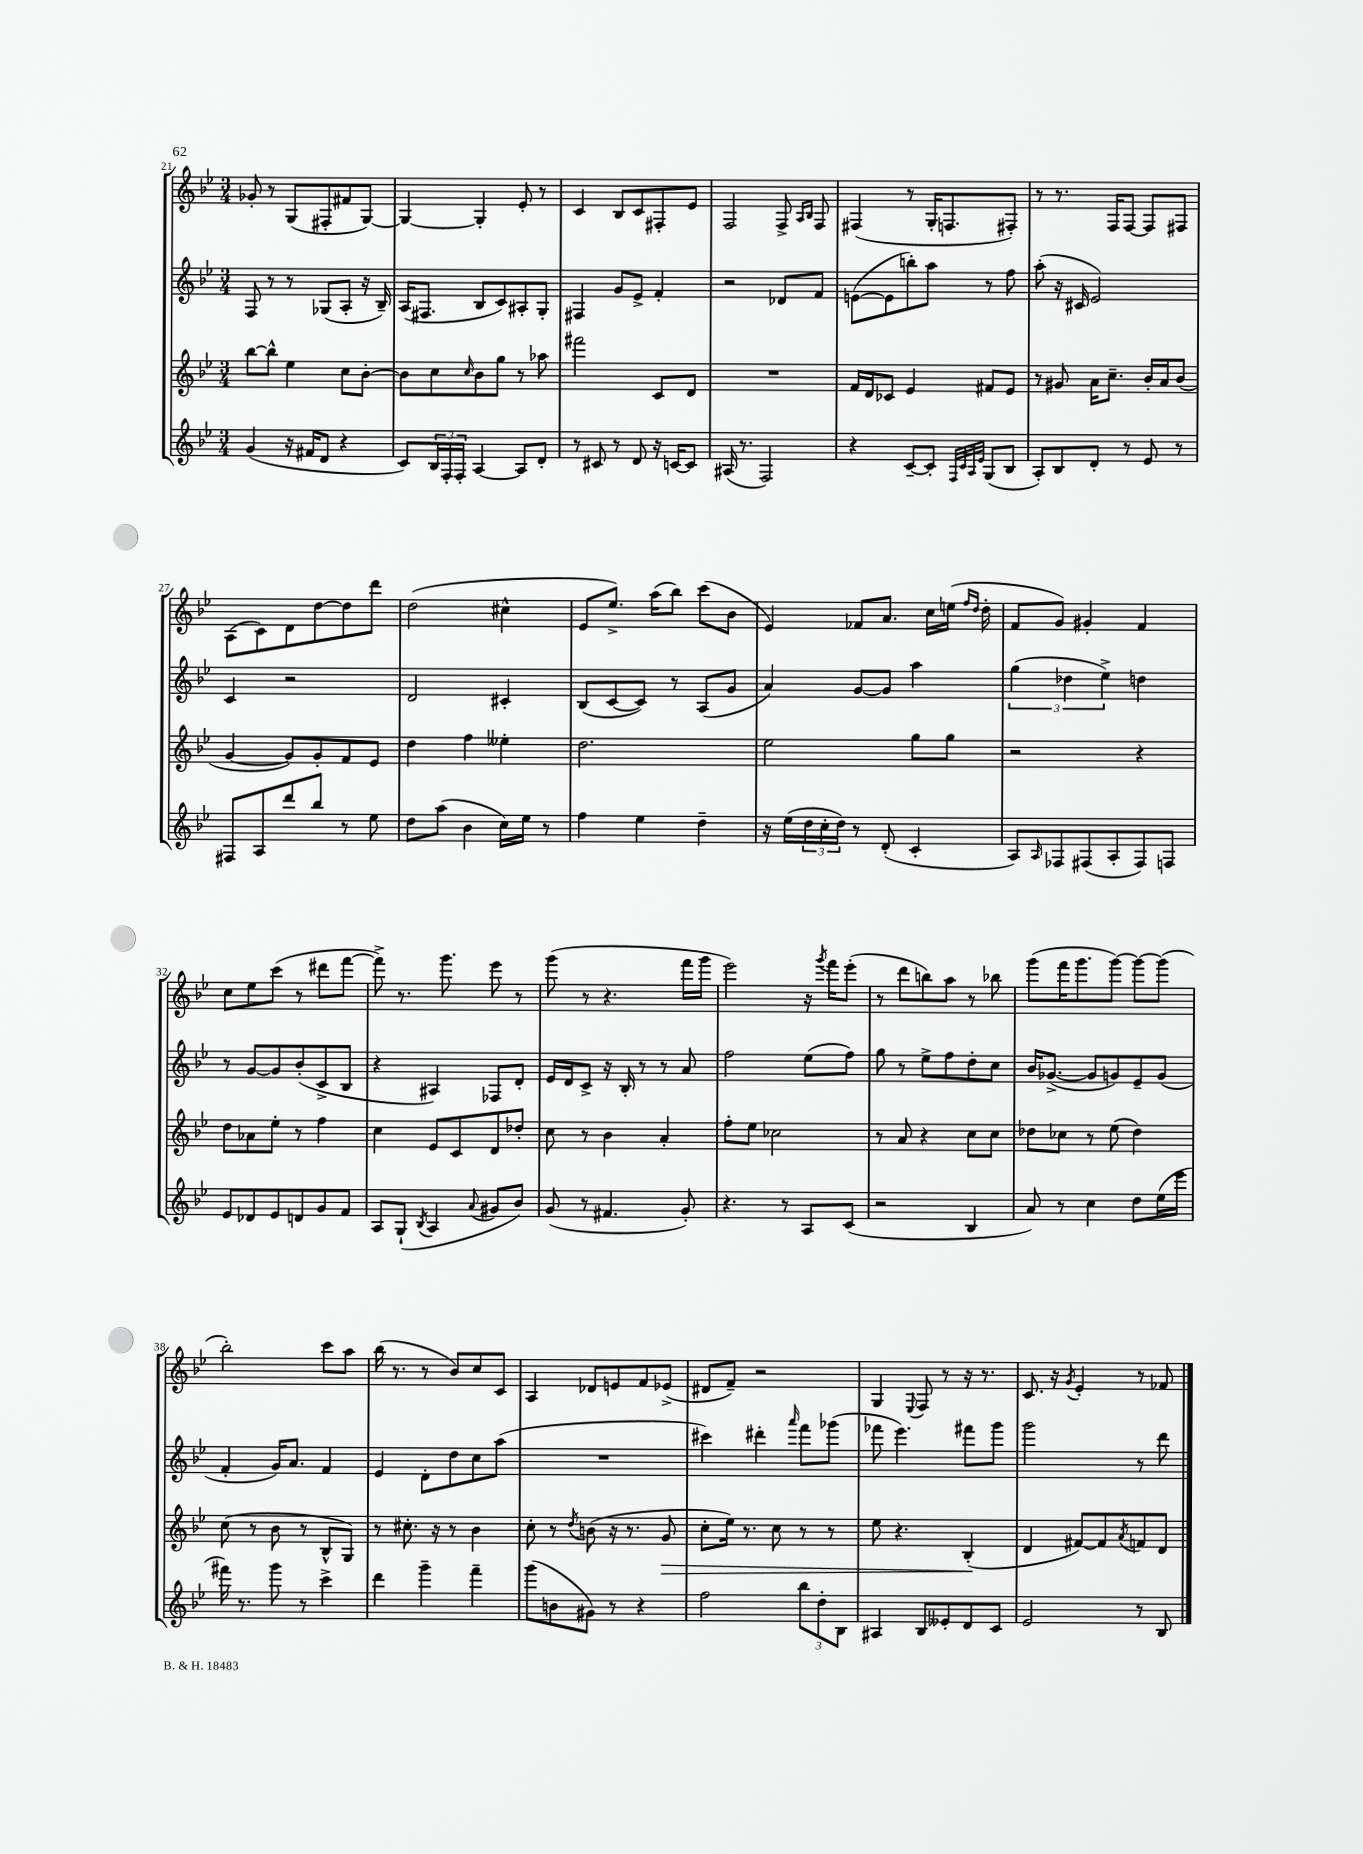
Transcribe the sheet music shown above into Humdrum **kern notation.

**kern	**kern	**kern	**kern
*staff4	*staff3	*staff2	*staff1
*clefG2	*clefG2	*clefG2	*clefG2
*k[b-e-]	*k[b-e-]	*k[b-e-]	*k[b-e-]
*M3/4	*M3/4	*M3/4	*M3/4
(4g	[8bb-	8F	8g-'
.	8bb-^^]	8r	8r
16r	4ee-	8r	(8G
16f#	.	.	.
8d	.	(8G-	8F#'
4r	8cc	8A'	8f#
.	[8b-'	16r	[8G)
.	.	16B-~)	.
=	=	=	=
8c)	8b-]	(16A	4G_
.	.	8.F#	.
24B-	8cc	.	.
24F'	.	.	.
24F'	.	.	.
.	16qqcc	.	.
[4A	8b-	8B-	4G']
.	8gg	8c)	.
8A]	8r	8A#'	8e-'
8d'	8aa-	8G'	8r
=	=	=	=
8r	2fff#	4F#	4c
8c#	.	.	.
8r	.	8g	8B-
8d	.	8e-^	8c
16r	8c	4f'	8F#'
[16c	.	.	.
8c]	8d	.	8e-
=	=	=	=
(16A#	2.r	2r	2F
8.r	.	.	.
2F)	.	.	.
.	.	8d-	8F^
.	.	.	16qqA
.	.	.	16qqB-
.	.	8f	8F
=	=	=	=
4r	16f	([8e	(4F#
.	16d	.	.
.	8c-	8e]	.
[8c~	4e-	8bb')	8r
8c']	.	8aa	16G'
.	.	.	8.F
32qqF	.	.	.
32qqc	.	.	.
32qqA	.	.	.
32qqe-	.	.	.
(8G	8f#	8r	.
8B-	8e-	8ff	8F#')
=	=	=	=
8A')	8r	(8aa'	8r
8B-	8g#	16r	8.r
.	.	16c#	.
8d'	16a	2e-)	.
.	8.cc~	.	16F
8r	.	.	[8F
8e-	16b-'	.	8F]
.	16a	.	.
8r	(8b-	.	8F#
=	=	=	=
8F#	[4g	4c	(8A
8A	.	.	8c)
8ddd	8g])	2r	8d
8bb-	8g'	.	[8dd
8r	8f	.	8dd]
8ee-	8e-	.	8ddd
=	=	=	=
8dd	4dd	2d	(2dd
(8aa	.	.	.
4b-	4ff	.	.
16cc)	4ee--'	4c#'	4cc#^^
16ee-	.	.	.
8r	.	.	.
=	=	=	=
4ff	2.dd	(8B-	8e-
.	.	[8c	8.ee-^)
4ee-	.	8c])	.
.	.	.	(16aa
.	.	8r	8bb-)
4dd~	.	(8A	(8ccc
.	.	8g	8b-
=	=	=	=
16r	2ee-	4a)	4e-)
(16ee-	.	.	.
24dd	.	.	.
24cc'	.	.	.
24dd)	.	.	.
8r	.	[8g	8f-
(8d'	.	8g]	8.a
4c'	8gg	4aa	.
.	.	.	16cc
.	8gg	.	(16ee
.	.	.	16qqff
.	.	.	16qqdd
.	.	.	16dd'
=	=	=	=
8A)	2r	(6gg	8f
16qqA	.	.	.
8F-	.	.	8g)
.	.	6dd-	.
(8F#	.	.	4g#'
.	.	6ee-^)	.
8A'	.	.	.
8F#)	4r	4dd	4f
8F	.	.	.
=	=	=	=
8e-	8dd	8r	8cc
8d-	8a-	[8g	8ee-
8e-	8ee-'	8g]	(8ccc
8d	8r	(8b-'	8r
8g	4ff	8c^	8ddd#
8f	.	8B-	[8fff
=	=	=	=
8A	4cc	4r	8fff^])
(8G`	.	.	8.r
8qB-	.	.	.
4A	8e-	4A#)	.
.	.	.	8.ggg
.	8c	.	.
8qqa	.	.	.
8g#	8d	8F-	8eee-
8b-)	8dd-'	8d'	8r
=	=	=	=
(8g	8cc	16e-	(8ggg
.	.	16d	.
8r	8r	8c^	8r
4.f#	4b-	16r	4.r
.	.	16B-'	.
.	.	8r	.
.	4a'	8r	.
8g')	.	8a	16fff
.	.	.	16ggg
=	=	=	=
4.r	8ff'	2ff	2eee-)
.	8ee-	.	.
.	2cc-	.	.
8r	.	.	.
8A	.	(8ee-	16r
.	.	.	8qggg
.	.	.	16fff
(8c	.	8ff)	(8eee-'
=	=	=	=
2r	8r	8gg	8r
.	8a	8r	8ddd
.	4r	8ee-^	8bb)
.	.	8ff	8aa
4B-	8cc	8dd'	8r
.	8cc	8cc	8bb-
=	=	=	=
8a)	8dd-	16b-	(8ggg
.	.	([8.g-^	.
8r	8cc-	.	16fff
.	.	.	8.ggg
4cc	8r	8g-]	.
.	(8ee-	8g)	[8ggg)
8dd	4dd-)	8e-~	8ggg_
(16ee-	.	(8g	(8ggg]
16eee-	.	.	.
=	=	=	=
16fff#)	(8cc	4f'	2bb-')
8.r	.	.	.
.	8r	.	.
8ggg	8b-	16g)	.
.	.	8.a	.
8r	8r	.	.
4ccc^	8B-^^	4f	8ccc
.	8G)	.	8aa
=	=	=	=
4ddd	8r	4e-	(16bb-
.	.	.	8.r
.	8.cc#'	.	.
4ggg~	.	8d'	8r
.	16r	.	.
.	8r	8dd	8b-)
4fff~	4b-	8cc	8cc
.	.	(8aa	8c
=	=	=	=
(8ggg	8cc'	2.r	4A
8b	8r	.	.
.	8qdd	.	.
8g#)	(8b	.	8d-
8r	16r	.	8e
.	8.r	.	.
4r	.	.	8f
.	8g	.	(8e-^
=	=	=	=
2ff	8cc'	4ccc#)	8d#
.	16ee-)	.	8f~)
.	8.r	.	.
.	.	4ddd#'	2r
.	8cc	.	.
.	.	16qqaaa	.
12bb-	8r	8fff	.
12dd'	.	.	.
.	8r	(8ggg-	.
12B-	.	.	.
=	=	=	=
4A#	8ee-	8fff-	4G
.	4.r	4.eee-)	.
.	.	.	8qqE-
8B-	.	.	8F
8e--'	.	.	8r
8d	(4B-'	8fff#	16r
.	.	.	8.r
8c	.	8ggg	.
=	=	=	=
2e-	4d	2ggg	8.c
.	.	.	16r
.	.	.	8qg
.	[8f#)	.	4e-'
.	8f#]	.	.
.	8qa	.	.
8r	8f	8r	8r
8B-	8d	8ddd	8f-
==	==	==	==
*-	*-	*-	*-
